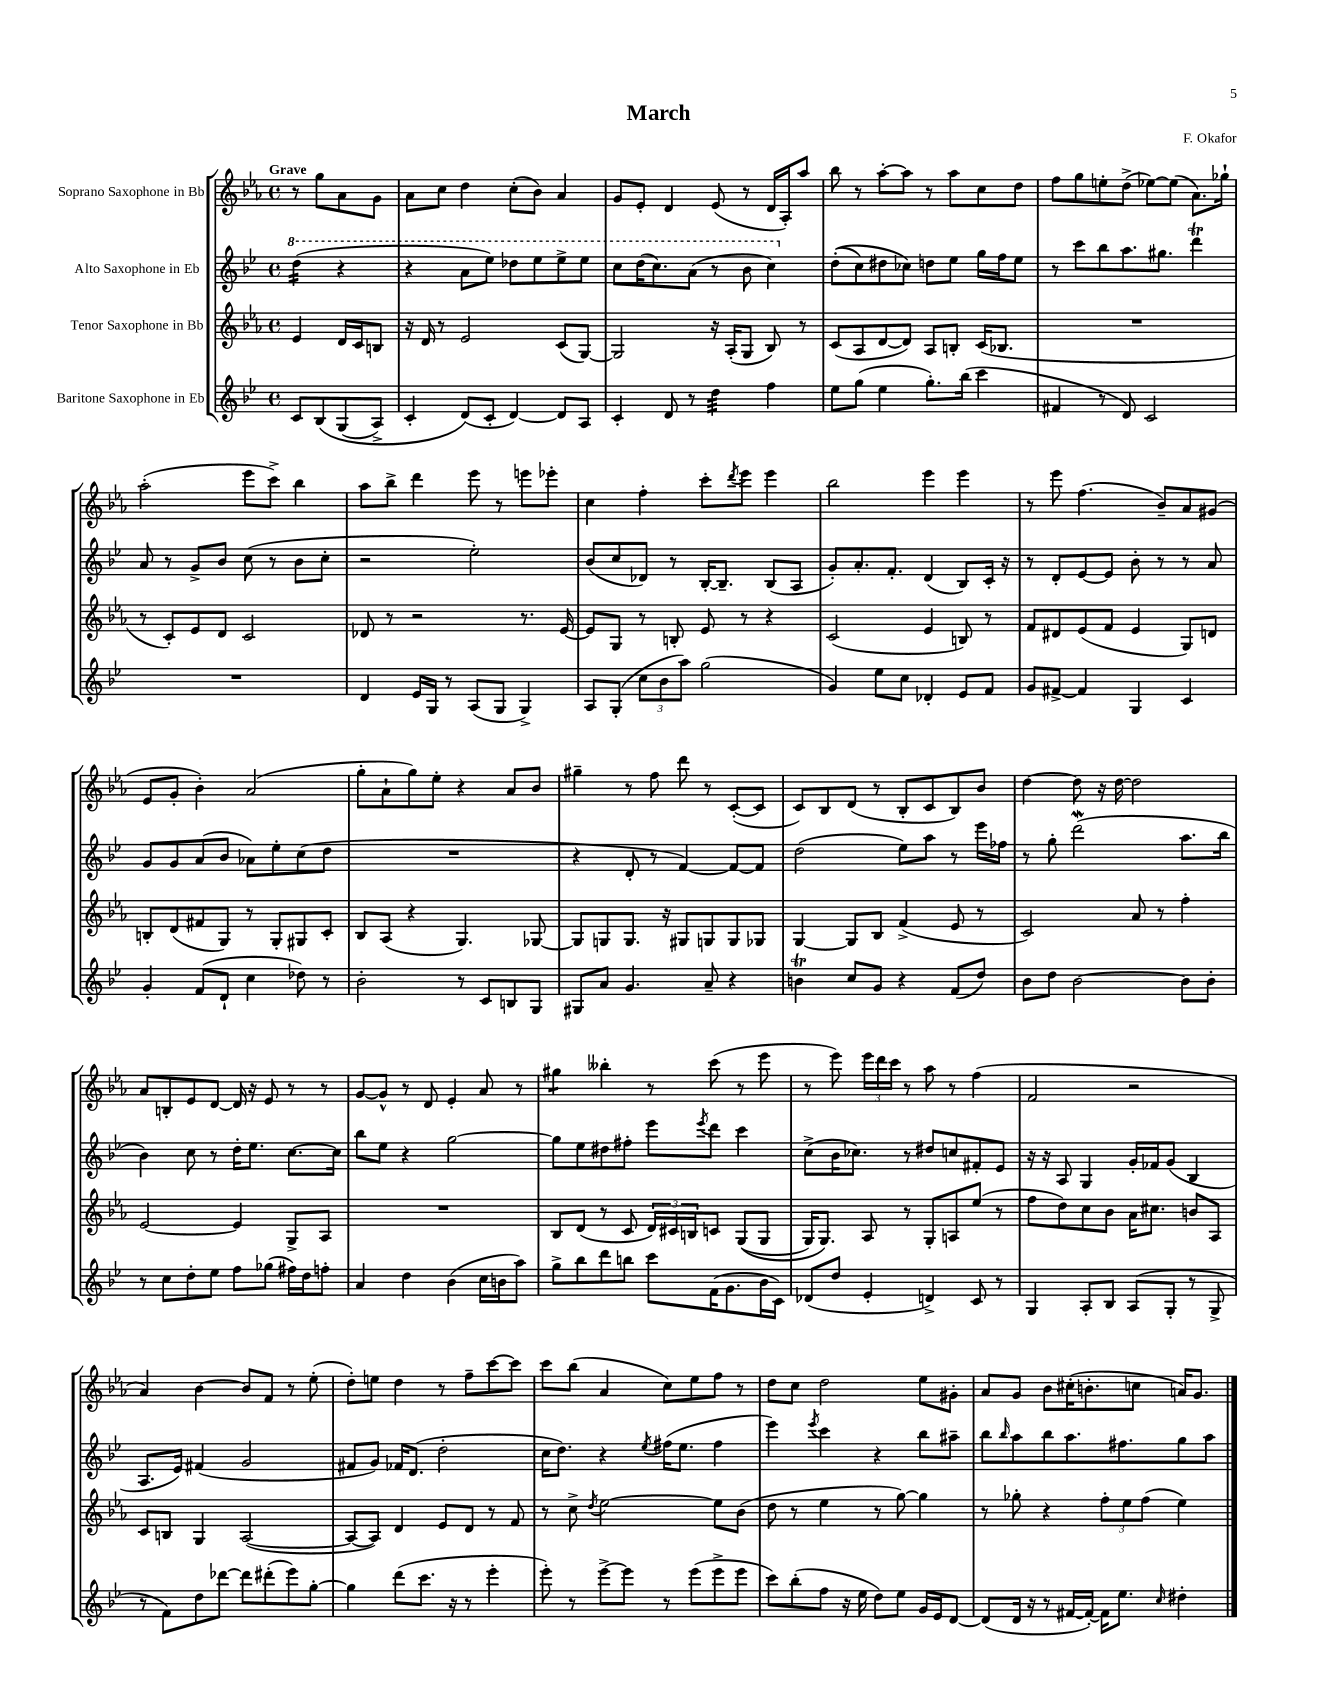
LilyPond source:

\header { title = "March" composer = "F. Okafor" }
<<
\new StaffGroup <<
\new Staff = "s0" \with { instrumentName = "Soprano Saxophone in Bb" } {
    \clef treble \key ees \major \defaultTimeSignature \time 4/4 \partial 2 \tempo "Grave"
    r8 g''8 aes'8 g'8 |
    aes'8 c''8 d''4 c''8-.( bes'8) aes'4 |
    g'8 ees'8-. d'4 ees'8( r8 d'16 aes16-.) aes''8 |
    bes''8 r8 aes''8~-. aes''8 r8 aes''8 c''8 d''8 |
    f''8 g''8 e''8-. d''8->( ees''8~) ees''8( aes'8.) ges''16-! |
    aes''2-.( ees'''8 c'''8->) bes''4 |
    aes''8 bes''8-> d'''4 ees'''8 r8 e'''8 ees'''8-. |
    c''4 f''4-. c'''8-. \acciaccatura { d'''8 } ees'''8 ees'''4 |
    bes''2 ees'''4 ees'''4 |
    r8 ees'''8 f''4.( bes'8--) aes'8 gis'8( |
    ees'8 g'8-. bes'4-.) aes'2( |
    g''8-. aes'8-! g''8) ees''8-. r4 aes'8 bes'8 |
    gis''4-- r8 f''8 d'''8 r8 c'8~-.( c'8 |
    c'8) bes8 d'8( r8 bes8-. c'8 bes8) bes'8 |
    d''4~ d''8 r16 d''16~ d''2 |
    aes'8 b8-. ees'8 d'8~ d'16 r16 ees'8 r8 r8 |
    g'8~ g'8-^ r8 d'8 ees'4-. aes'8 r8 |
    gis''4:8 beses''4-. r8 c'''8( r8 ees'''8 |
    r8 ees'''8) \tuplet 3/2 { ees'''16 d'''16 c'''16 } r8 aes''8 r8 f''4( |
    f'2 r2 |
    aes'4) bes'4~ bes'8 f'8 r8 ees''8-.( |
    d''8-.) e''8 d''4 r8 f''8-- c'''8~ c'''8 |
    c'''8 bes''8( aes'4 c''8) ees''8 f''8 r8 |
    d''8 c''8 d''2 ees''8 gis'8-. |
    aes'8 g'8 bes'8 cis''16-.( b'8.-. c''8 a'16) g'8. \bar "|." |
}
\new Staff = "s1" \with { instrumentName = "Alto Saxophone in Eb" } {
    \clef treble \key bes \major \defaultTimeSignature \time 4/4 \partial 2
    \ottava #1 d'''4:16( r4 |
    r4 a''8 ees'''8) des'''8 ees'''8 ees'''8-> ees'''8 |
    c'''8 d'''16( c'''8.) a''8( r8 bes''8 c'''4) \ottava #0 |
    d''8-.(\( c''8) dis''8 ces''8\) d''8 ees''8 g''16 f''16 ees''8 |
    r8 c'''8 bes''8 a''8. gis''8. d'''4\trill |
    a'8 r8 g'8-> bes'8 c''8( r8 bes'8 c''8-. |
    r2 ees''2-.) |
    bes'8( c''8 des'8) r8 bes16~-. bes8.-- bes8( a8 |
    g'8-.) a'8.-. f'8.-. d'4( bes8) c'16-. r16 |
    r8 d'8-. ees'8~ ees'8 bes'8-. r8 r8 a'8 |
    g'8 g'8 a'8( bes'8 aes'8) ees''8-. c''8( d''8 |
    R1 |
    r4 d'8-. r8 f'4~) f'8~ f'8 |
    d''2( ees''8) a''8 r8 ees'''16 fes''16 |
    r8 g''8-. d'''2\mordent( a''8. bes''16 |
    bes'4) c''8 r8 d''16-. ees''8. c''8.~ c''16 |
    bes''8 ees''8 r4 g''2~ |
    g''8 ees''8 dis''8 fis''8-. ees'''8 \acciaccatura { ees'''8 } d'''8 c'''4 |
    c''8->( bes'16 ces''8.) r8 dis''8 c''8 fis'8-. ees'8 |
    r16 r16 a8 g4 g'16-. fes'16 g'8( bes4 |
    a8. ees'16) fis'4( g'2 |
    fis'8 g'8) fes'16 d'8.( d''2-. |
    c''16 d''8.) r4 \acciaccatura { ees''8 } fis''16( ees''8. fis''4 |
    ees'''4) \acciaccatura { ees'''8 } c'''4 r4 bes''8 ais''8-- |
    bes''8 \grace { bes''16 } a''8 bes''8 a''8. fis''8. g''8 a''8 \bar "|." |
}
\new Staff = "s2" \with { instrumentName = "Tenor Saxophone in Bb" } {
    \clef treble \key ees \major \defaultTimeSignature \time 4/4 \partial 2
    ees'4 d'16 c'16 b8 |
    r16 d'16 r8 ees'2 c'8( g8~) |
    g2 r16 aes16-.( g8 bes8) r8 |
    c'8( aes8 d'8~ d'8) aes8 b8-. c'16( bes8. |
    R1 |
    r8 c'8-.) ees'8 d'8 c'2 |
    des'8 r8 r2 r8. ees'16~ |
    ees'8 g8 r8 b8-. ees'8 r8 r4 |
    c'2( ees'4 b8) r8 |
    f'8 dis'8 ees'8( f'8 ees'4 g8) d'8 |
    b8-. d'8( fis'8 g8) r8 g8-. gis8 c'8-. |
    bes8 aes8( r4 g4.) ges8~ |
    ges8 g8 g8. r16 gis8 g8 g8 ges8 |
    g4~ g8 bes8 f'4->( ees'8 r8 |
    c'2) aes'8 r8 f''4-. |
    ees'2~ ees'4 g8-> aes8 |
    R1 |
    bes8 d'8( r8 c'8 \tuplet 3/2 { d'16) cis'16 b16 } c'8 g8(\( g8 |
    g16) g8.\) aes8 r8 g8-. a8 ees''8( r8 |
    f''8 d''8) c''8 bes'8 aes'16 cis''8. b'8 aes8 |
    c'8 b8 g4 aes2~( |
    aes8~ aes8) d'4 ees'8 d'8 r8 f'8 |
    r8 c''8-> \acciaccatura { d''8 } ees''2~ ees''8 bes'8( |
    d''8 r8 ees''4 r8 g''8~) g''4 |
    r8 ges''8-. r4 \tuplet 3/2 { f''8-. ees''8 f''8( } ees''4) \bar "|." |
}
\new Staff = "s3" \with { instrumentName = "Baritone Saxophone in Eb" } {
    \clef treble \key bes \major \defaultTimeSignature \time 4/4 \partial 2
    c'8 bes8\( g8( a8->) |
    c'4-. d'8(\) c'8-. d'4~) d'8 a8 |
    c'4-. d'8 r8 d''4:32 f''4 |
    ees''8 g''8( ees''4 g''8.-.) bes''16( c'''4 |
    fis'4 r8 d'8) c'2 |
    R1 |
    d'4 ees'16 g16 r8 a8( g8 g4->) |
    a8 g8-.( \tuplet 3/2 { c''8 bes'8 a''8) } g''2( |
    g'4) ees''8 c''8 des'4-. ees'8 f'8 |
    g'8 fis'8~-> fis'4 g4 c'4 |
    g'4-. f'8( d'8-! c''4 des''8) r8 |
    bes'2-. r8 c'8 b8 g8 |
    gis8 a'8 g'4. a'8-- r4 |
    b'4\trill c''8 g'8 r4 f'8( d''8) |
    bes'8 d''8 bes'2~ bes'8 bes'8-. |
    r8 c''8 d''8-. ees''8 f''8 ges''8( fis''16) d''16 f''8-. |
    a'4 d''4 bes'4( c''16 b'16 a''8) |
    g''8-> bes''8 d'''8 b''8 c'''8 f'16( g'8. bes'16 c'16) |
    des'8( d''8 ees'4-. d'4->) c'8 r8 |
    g4 a8-. bes8 a8( g8-. r8 g8-> |
    r8 f'8) d''8 des'''8~ des'''8 dis'''8-.( ees'''8) g''8~-. |
    g''4 d'''8( c'''8. r16 r8 ees'''4-. |
    ees'''8-.) r8 ees'''8~-> ees'''8 r8 ees'''8( ees'''8-> ees'''8 |
    c'''8) bes''8-.( f''8 r16 ees''16 d''8) ees''8 g'16 ees'16 d'8~ |
    d'8( d'16 r16 r8 fis'16~ fis'16~-.) fis'16 ees''8. \grace { c''16 } dis''4-. \bar "|." |
}
>>
>>
\layout { \context { \Score \remove "Bar_number_engraver" } }
